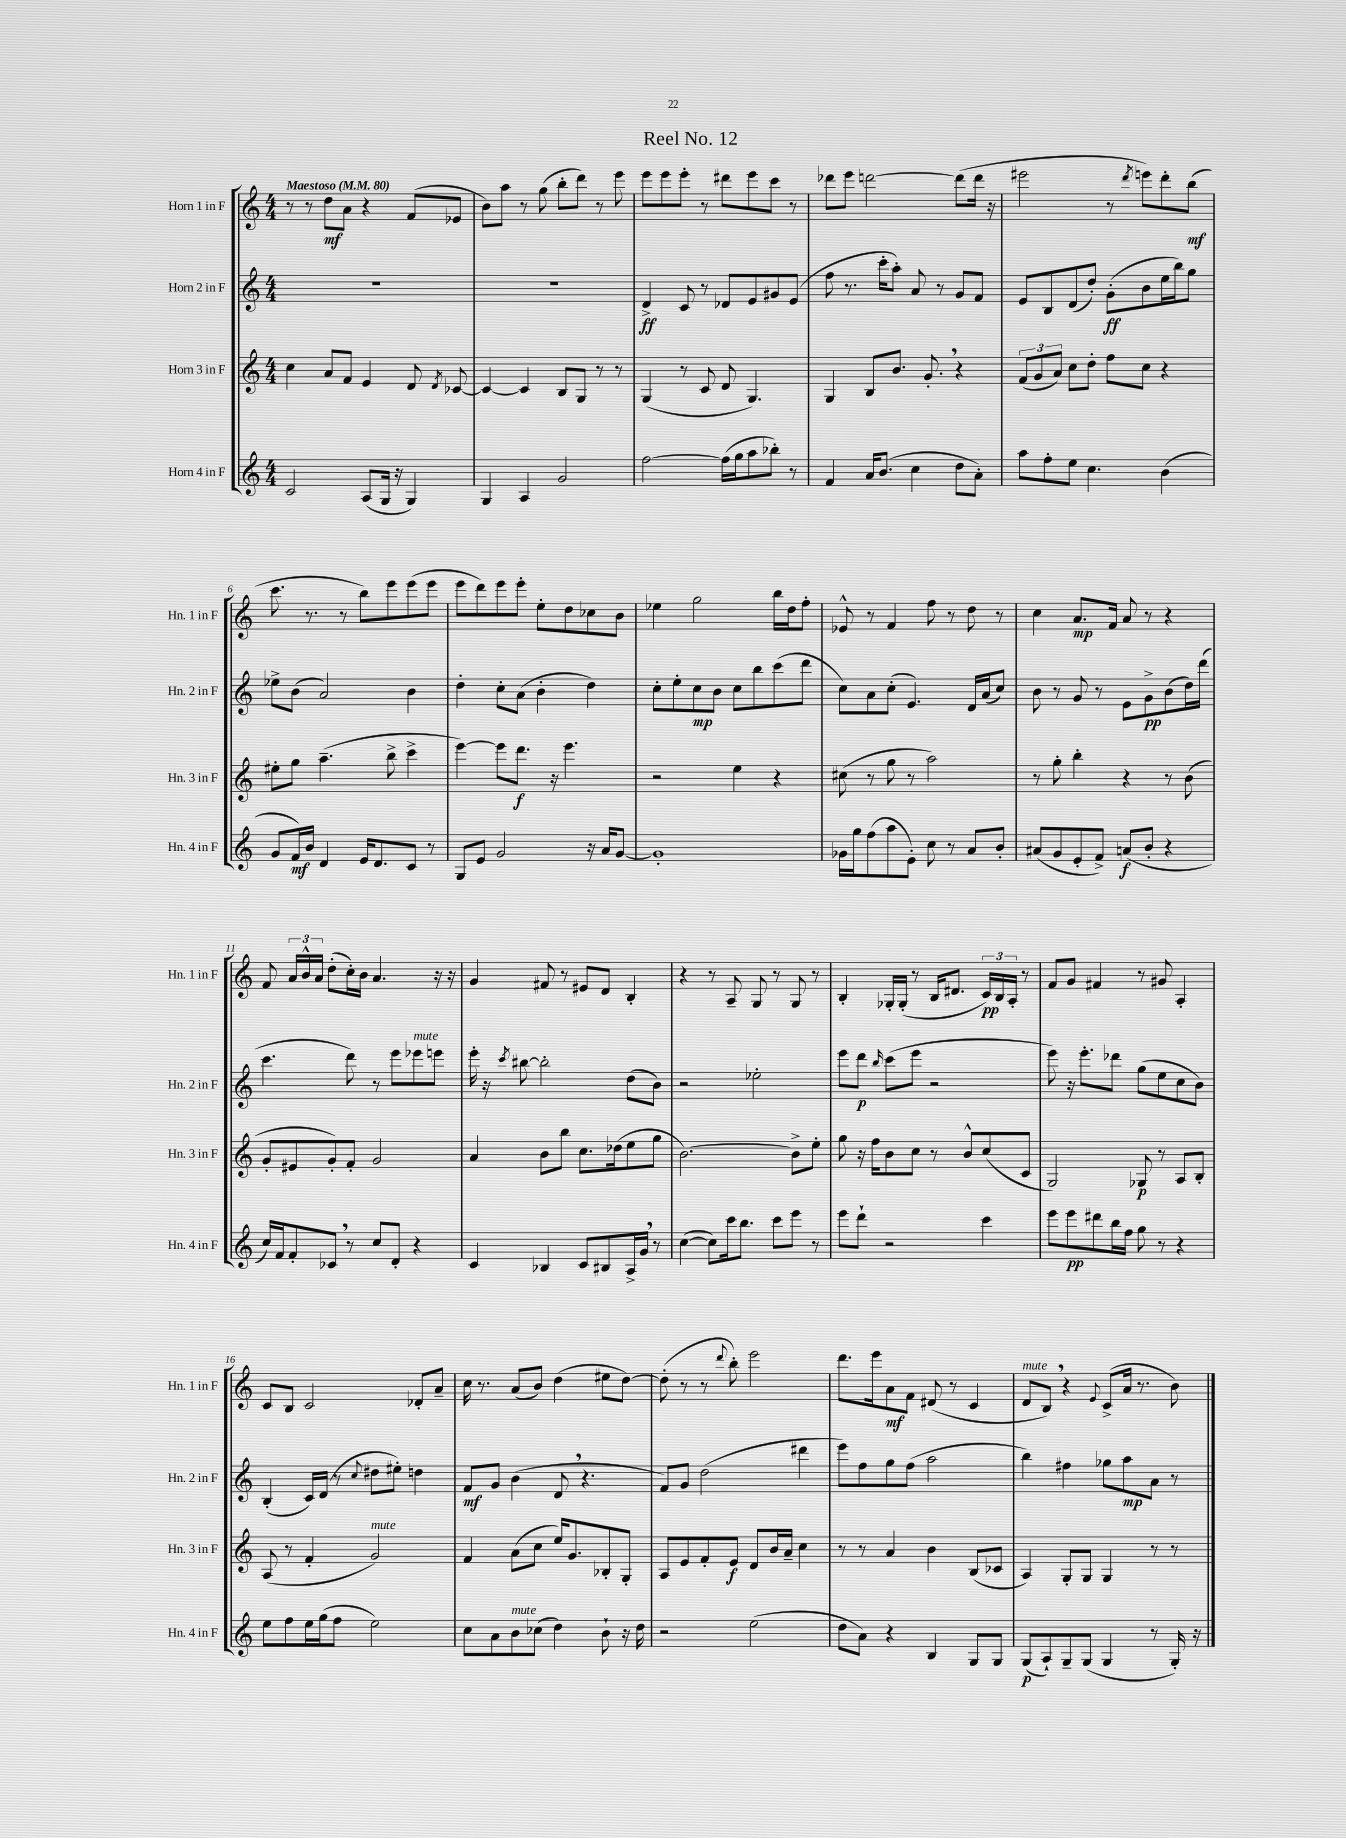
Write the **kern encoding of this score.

**kern	**dynam	**kern	**dynam	**kern	**dynam	**kern	**dynam
*part4	*part4	*part3	*part3	*part2	*part2	*part1	*part1
*staff4	*staff4	*staff3	*staff3	*staff2	*staff2	*staff1	*staff1
*I"Horn 4 in F	*	*I"Horn 3 in F	*	*I"Horn 2 in F	*	*I"Horn 1 in F	*
*I'Hn. 4 in F	*	*I'Hn. 3 in F	*	*I'Hn. 2 in F	*	*I'Hn. 1 in F	*
*clefG2	*	*clefG2	*	*clefG2	*	*clefG2	*
*k[]	*	*k[]	*	*k[]	*	*k[]	*
*M4/4	*	*M4/4	*	*M4/4	*	*M4/4	*
*MM80	*	*MM80	*	*MM80	*	*MM80	*
=1	=1	=1	=1	=1	=1	=1	=1
!	!	!	!	!	!	!LO:TX:a:B:t=Maestoso	!
2c/	.	4cc\	.	1r	.	8r	.
.	.	.	.	.	.	8r	.
.	.	8a/L	.	.	.	8dd\L	mf
.	.	8f/J	.	.	.	8a\J	.
(8A/L	.	4e/	.	.	.	4r	.
16G/Jk	.	.	.	.	.	.	.
16r	.	.	.	.	.	.	.
4G/)	.	8d/	.	.	.	(8f/L	.
.	.	8qd/	.	.	.	.	.
.	.	[8c-X/	.	.	.	8e-X/J	.
=2	=2	=2	=2	=2	=2	=2	=2
4G/	.	4c-/_	.	1r	.	8b\L)	.
.	.	.	.	.	.	8aa\J	.
4A/	.	4c-/]	.	.	.	8r	.
.	.	.	.	.	.	(8gg\	.
2g/	.	8B/L	.	.	.	8bb'\L	.
.	.	8G/J	.	.	.	8ddd\J)	.
.	.	8r	.	.	.	8r	.
.	.	8r	.	.	.	8eee\	.
=3	=3	=3	=3	=3	=3	=3	=3
[2ff\	.	(4G/	.	4d^/	ff	8eee\L	.
.	.	.	.	.	.	8eee\	.
.	.	8r	.	8c/	.	8eee'\J	.
.	.	8c/	.	8r	.	8r	.
(16ff\LL]	.	8d/	.	8d-X/L	.	8ddd#X\L	.
16gg\J	.	.	.	.	.	.	.
8aa\	.	4.G/)	.	8e/	.	8eee\	.
8bb-X'\J)	.	.	.	8g#X/	.	8ccc\J	.
8r	.	.	.	(8e/J	.	8r	.
=4	=4	=4	=4	=4	=4	=4	=4
4f/	.	4G/	.	8ff\	.	8ddd-X\L	.
.	.	.	.	8.r	.	8eee\J	.
16a/KL	.	8B/L	.	.	.	[2dddn\	.
(8.b/J	.	.	.	16ccc'\KL	.	.	.
.	.	8.b/J	.	8aa'\J)	.	.	.
4cc\	.	.	.	8a/	.	.	.
.	.	8.g',/	.	.	.	.	.
.	.	.	.	8r	.	.	.
8dd\L	.	4r	.	8g/L	.	(8ddd\L]	.
8a'\J)	.	.	.	8f/J	.	16ddd\Jk	.
.	.	.	.	.	.	16r	.
=5	=5	=5	=5	=5	=5	=5	=5
8aa\L	.	(12f/L	.	8e/L	.	2eee#X\	.
.	.	12g/	.	.	.	.	.
8ff'\	.	.	.	8B/	.	.	.
.	.	12a/J)	.	.	.	.	.
8ee\J	.	8cc\L	.	(8d/	.	.	.
4.cc\	.	8dd'\J	.	8dd'/J)	.	.	.
.	.	8ff\L	.	(8g'\L	ff	8r	.
.	.	.	.	.	.	8qddd/	.
.	.	8cc\J	.	8b\	.	8eeen\L)	.
(4b\	.	4r	.	16ee\L	.	8ddd'\	.
.	.	.	.	16bb\J)	.	.	.
.	.	.	.	8gg\J	.	(8bb\J	mf
!!LO:LB:g=z
=6	=6	=6	=6	=6	=6	=6	=6
8g/L	.	8ee#X'\L	.	8ee-X^\L	.	8.ccc\	.
16f/L)	mf	8gg\J	.	(8b\J	.	.	.
16b/JJ	.	.	.	.	.	8.r	.
4d/	.	(4.aa~\	.	2a/)	.	.	.
.	.	.	.	.	.	8r	.
16e/KL	.	.	.	.	.	8bb\L)	.
8.d/	.	.	.	.	.	.	.
.	.	8bb^\	.	.	.	8eee\	.
8c/J	.	4ccc^\	.	4b\	.	(8eee\	.
8r	.	.	.	.	.	8eee\J	.
=7	=7	=7	=7	=7	=7	=7	=7
8G/L	.	[4eee\)	.	4dd'\	.	8eee\L	.
8e/J	.	.	.	.	.	8ddd\)	.
2g/	.	8eee\L]	.	8cc'\L	.	8eee\	.
.	.	8.ddd\J	f	(8a\J	.	8eee'\J	.
.	.	.	.	4b'\	.	8ee'\L	.
.	.	16r	.	.	.	.	.
.	.	4.eee\	.	.	.	8dd\	.
16r	.	.	.	4dd\)	.	8cc-X\	.
16a/KL	.	.	.	.	.	.	.
[8g/J	.	.	.	.	.	8b\J	.
=8	=8	=8	=8	=8	=8	=8	=8
1g']	.	2r	.	8cc'\L	.	4ee-X\	.
.	.	.	.	8ee'\	.	.	.
.	.	.	.	8cc\	mp	2gg\	.
.	.	.	.	8b\J	.	.	.
.	.	4ee\	.	8cc\L	.	.	.
.	.	.	.	8bb\	.	.	.
.	.	4r	.	(8ccc\	.	16bb\LL	.
.	.	.	.	.	.	16dd\J	.
.	.	.	.	8ddd\J	.	8ff'\J	.
=9	=9	=9	=9	=9	=9	=9	=9
16g-X\LL	.	(8cc#X\	.	8cc\L)	.	8e-X^^/	.
16gg\J	.	.	.	.	.	.	.
(8ff\	.	8r	.	8a\	.	8r	.
8aa\	.	8gg\	.	(8cc'\J	.	4f/	.
8e'\J)	.	8r	.	4.e/)	.	.	.
8cc\	.	2aa\)	.	.	.	8ff\	.
8r	.	.	.	.	.	8r	.
8a/L	.	.	.	16d/LL	.	8dd\	.
.	.	.	.	(16a/J	.	.	.
8b'/J	.	.	.	8cc/J)	.	8r	.
=10	=10	=10	=10	=10	=10	=10	=10
(8a#X/L	.	8r	.	8b\	.	4cc\	.
8g/	.	8gg'\	.	8r	.	.	.
8e'/	.	4bb'\	.	8g/	.	8.a/L	mp
8f^/J)	.	.	.	8r	.	.	.
.	.	.	.	.	.	16f/Jk	.
(8an/L	f	4r	.	8e\L	.	8a/	.
8b'/J	.	.	.	8g^\	pp	8r	.
4r	.	8r	.	(8b\	.	4r	.
.	.	(8b\	.	16dd\L)	.	.	.
.	.	.	.	(16ddd\JJ	.	.	.
!!LO:LB:g=z
=11	=11	=11	=11	=11	=11	=11	=11
16cc/LL)	.	8g'/L	.	4.ccc\	.	8f/	.
16f/J	.	.	.	.	.	.	.
8f'/	.	8e#X/	.	.	.	24a/LL	.
.	.	.	.	.	.	24b^^/	.
.	.	.	.	.	.	24a/JJ	.
8c-X,/J	.	8g'/)	.	.	.	(8dd'\L	.
8r	.	8f'/J	.	8ddd\)	.	16cc'\L)	.
.	.	.	.	.	.	16b\JJ	.
8cc/L	.	2g/	.	8r	.	4.a/	.
8d'/J	.	.	.	8eee\L	.	.	.
!	!	!	!	!LO:TX:a:i:t=mute	!	!	!
4r	.	.	.	8eee-X\	.	.	.
.	.	.	.	8eeen\J	.	16r	.
.	.	.	.	.	.	16r	.
=12	=12	=12	=12	=12	=12	=12	=12
4c/	.	4a/	.	16eee'\	.	4g/	.
.	.	.	.	16r	.	.	.
.	.	.	.	8qccc/	.	.	.
.	.	.	.	[8bb#X\	.	.	.
4B-X/	.	8b\L	.	2bb#'\]	.	8f#X/	.
.	.	8bb\J	.	.	.	8r	.
8c/L	.	8.cc\L	.	.	.	8e#X/L	.
8B#X/	.	.	.	.	.	8d/J	.
.	.	(16dd-X\k	.	.	.	.	.
16A^/L	.	8ee\	.	(8dd\L	.	4B'/	.
16g,/JJ	.	.	.	.	.	.	.
8r	.	8gg\J	.	8b\J)	.	.	.
=13	=13	=13	=13	=13	=13	=13	=13
([4cc\	.	[2.b\)	.	2r	.	4r	.
8cc\L])	.	.	.	.	.	8r	.
16ccc\k	.	.	.	.	.	8A~/	.
8.bb\J	.	.	.	.	.	.	.
.	.	.	.	2ee-X'\	.	8G/	.
8ccc\L	.	.	.	.	.	8r	.
8eee\J	.	8b^\L]	.	.	.	8G/	.
8r	.	8ee'\J	.	.	.	8r	.
=14	=14	=14	=14	=14	=14	=14	=14
8eee\L	.	8gg\	.	8eee\L	.	4B'/	.
8ddd`\J	.	16r	.	8ddd\J	p	.	.
.	.	16ff\KL	.	.	.	.	.
.	.	.	.	16qqbb/	.	.	.
2r	.	8b\	.	(8ccc\L	.	16G-X'/LL	.
.	.	.	.	.	.	(16G-'/JJ	.
.	.	8cc\J	.	8eee\J	.	8r	.
.	.	8r	.	2r	.	16B/KL	.
.	.	.	.	.	.	8.d#X/J	.
.	.	8b^^/L	.	.	.	.	.
4ccc\	.	(8cc/	.	.	.	24c/LL)	pp
.	.	.	.	.	.	24B/	.
.	.	.	.	.	.	24A'/JJ	.
.	.	8c/J	.	.	.	8r	.
=15	=15	=15	=15	=15	=15	=15	=15
8eee\L	.	2G/)	.	8eee\)	.	8f/L	.
8eee\	pp	.	.	16r	.	8g/J	.
.	.	.	.	8.eee'\L	.	.	.
8ddd#X\	.	.	.	.	.	4f#X/	.
16bb\L	.	.	.	8ddd-X\J	.	.	.
16ff\JJ	.	.	.	.	.	.	.
8gg\	.	8G-X/	p	(8gg\L	.	8r	.
8r	.	8r	.	8ee\	.	8g#X/	.
4r	.	8A/L	.	8cc\	.	4A'/	.
.	.	8B'/J	.	8b\J)	.	.	.
!!LO:LB:g=z
=16	=16	=16	=16	=16	=16	=16	=16
8ee\L	.	(8A/	.	(4B'/	.	8c/L	.
8ff\	.	8r	.	.	.	8B/J	.
16ee\L	.	4f'/	.	16c/LL)	.	2c/	.
(16gg\J	.	.	.	(16d/JJ	.	.	.
8ff\J	.	.	.	8r	.	.	.
.	.	.	.	8qqcc/	.	.	.
!	!	!LO:TX:a:i:t=mute	!	!	!	!	!
2ee\)	.	2g/)	.	8dd#X\L	.	.	.
.	.	.	.	8ee#X'\J)	.	.	.
.	.	.	.	4ddn\	.	8d-X'/L	.
.	.	.	.	.	.	8a~/J	.
=17	=17	=17	=17	=17	=17	=17	=17
8cc\L	.	4f/	.	8f/L	mf	16cc\	.
.	.	.	.	.	.	8.r	.
8a\	.	.	.	8g/J	.	.	.
!LO:TX:a:i:t=mute	!	!	!	!	!	!	!
8b\	.	(8a\L	.	(4b\	.	(8a/L	.
(8cc-X\J	.	8cc\J	.	.	.	8b/J)	.
4dd\)	.	16ee/KL)	.	8d,/	.	(4dd\	.
.	.	8.g/	.	.	.	.	.
.	.	.	.	4.r	.	.	.
8b`\	.	8B-X'/	.	.	.	8ee#X\L	.
16r	.	8G'/J	.	.	.	[8dd\J)	.
16dd\	.	.	.	.	.	.	.
=18	=18	=18	=18	=18	=18	=18	=18
2r	.	8A/L	.	8f/L)	.	(8dd'\]	.
.	.	8e/	.	8g/J	.	8r	.
.	.	8f'/	.	(2dd\	.	8r	.
.	.	.	.	.	.	8qqddd/	.
.	.	8e/J	f	.	.	8bb'\)	.
(2ee\	.	8d/L	.	.	.	2eee\	.
.	.	16b/L	.	.	.	.	.
.	.	16a~/JJ	.	.	.	.	.
.	.	4cc\	.	4ddd#X\	.	.	.
=19	=19	=19	=19	=19	=19	=19	=19
8dd\L	.	8r	.	8eee\L)	.	8.ddd\L	.
8a\J)	.	8r	.	8ff\	.	.	.
.	.	.	.	.	.	16eee\k	.
4r	.	4a/	.	8gg\	.	8a\	mf
.	.	.	.	(8ff\J	.	8f\J	.
4B/	.	4b\	.	2aa\	.	(8d#X/	.
.	.	.	.	.	.	8r	.
8G/L	.	(8B/L	.	.	.	4c/	.
8G/J	.	8c-X/J	.	.	.	.	.
=20	=20	=20	=20	=20	=20	=20	=20
!	!	!	!	!	!	!LO:TX:a:i:t=mute	!
(8G/L	p	4A/)	.	4bb\)	.	8d/L	.
8A`/)	.	.	.	.	.	8B,/J)	.
8G~/	.	8G'/L	.	4ff#X\	.	4r	.
(8G/J	.	8G/J	.	.	.	.	.
.	.	.	.	.	.	8qqe/	.
4G/	.	4G/	.	8gg-X\L	.	(8c^/L	.
.	.	.	.	8aa\	mp	16a/Jk	.
.	.	.	.	.	.	8.r	.
8r	.	8r	.	8a\J	.	.	.
16G'/)	.	8r	.	8r	.	8b\)	.
16r	.	.	.	.	.	.	.
==	==	==	==	==	==	==	==
*-	*-	*-	*-	*-	*-	*-	*-
